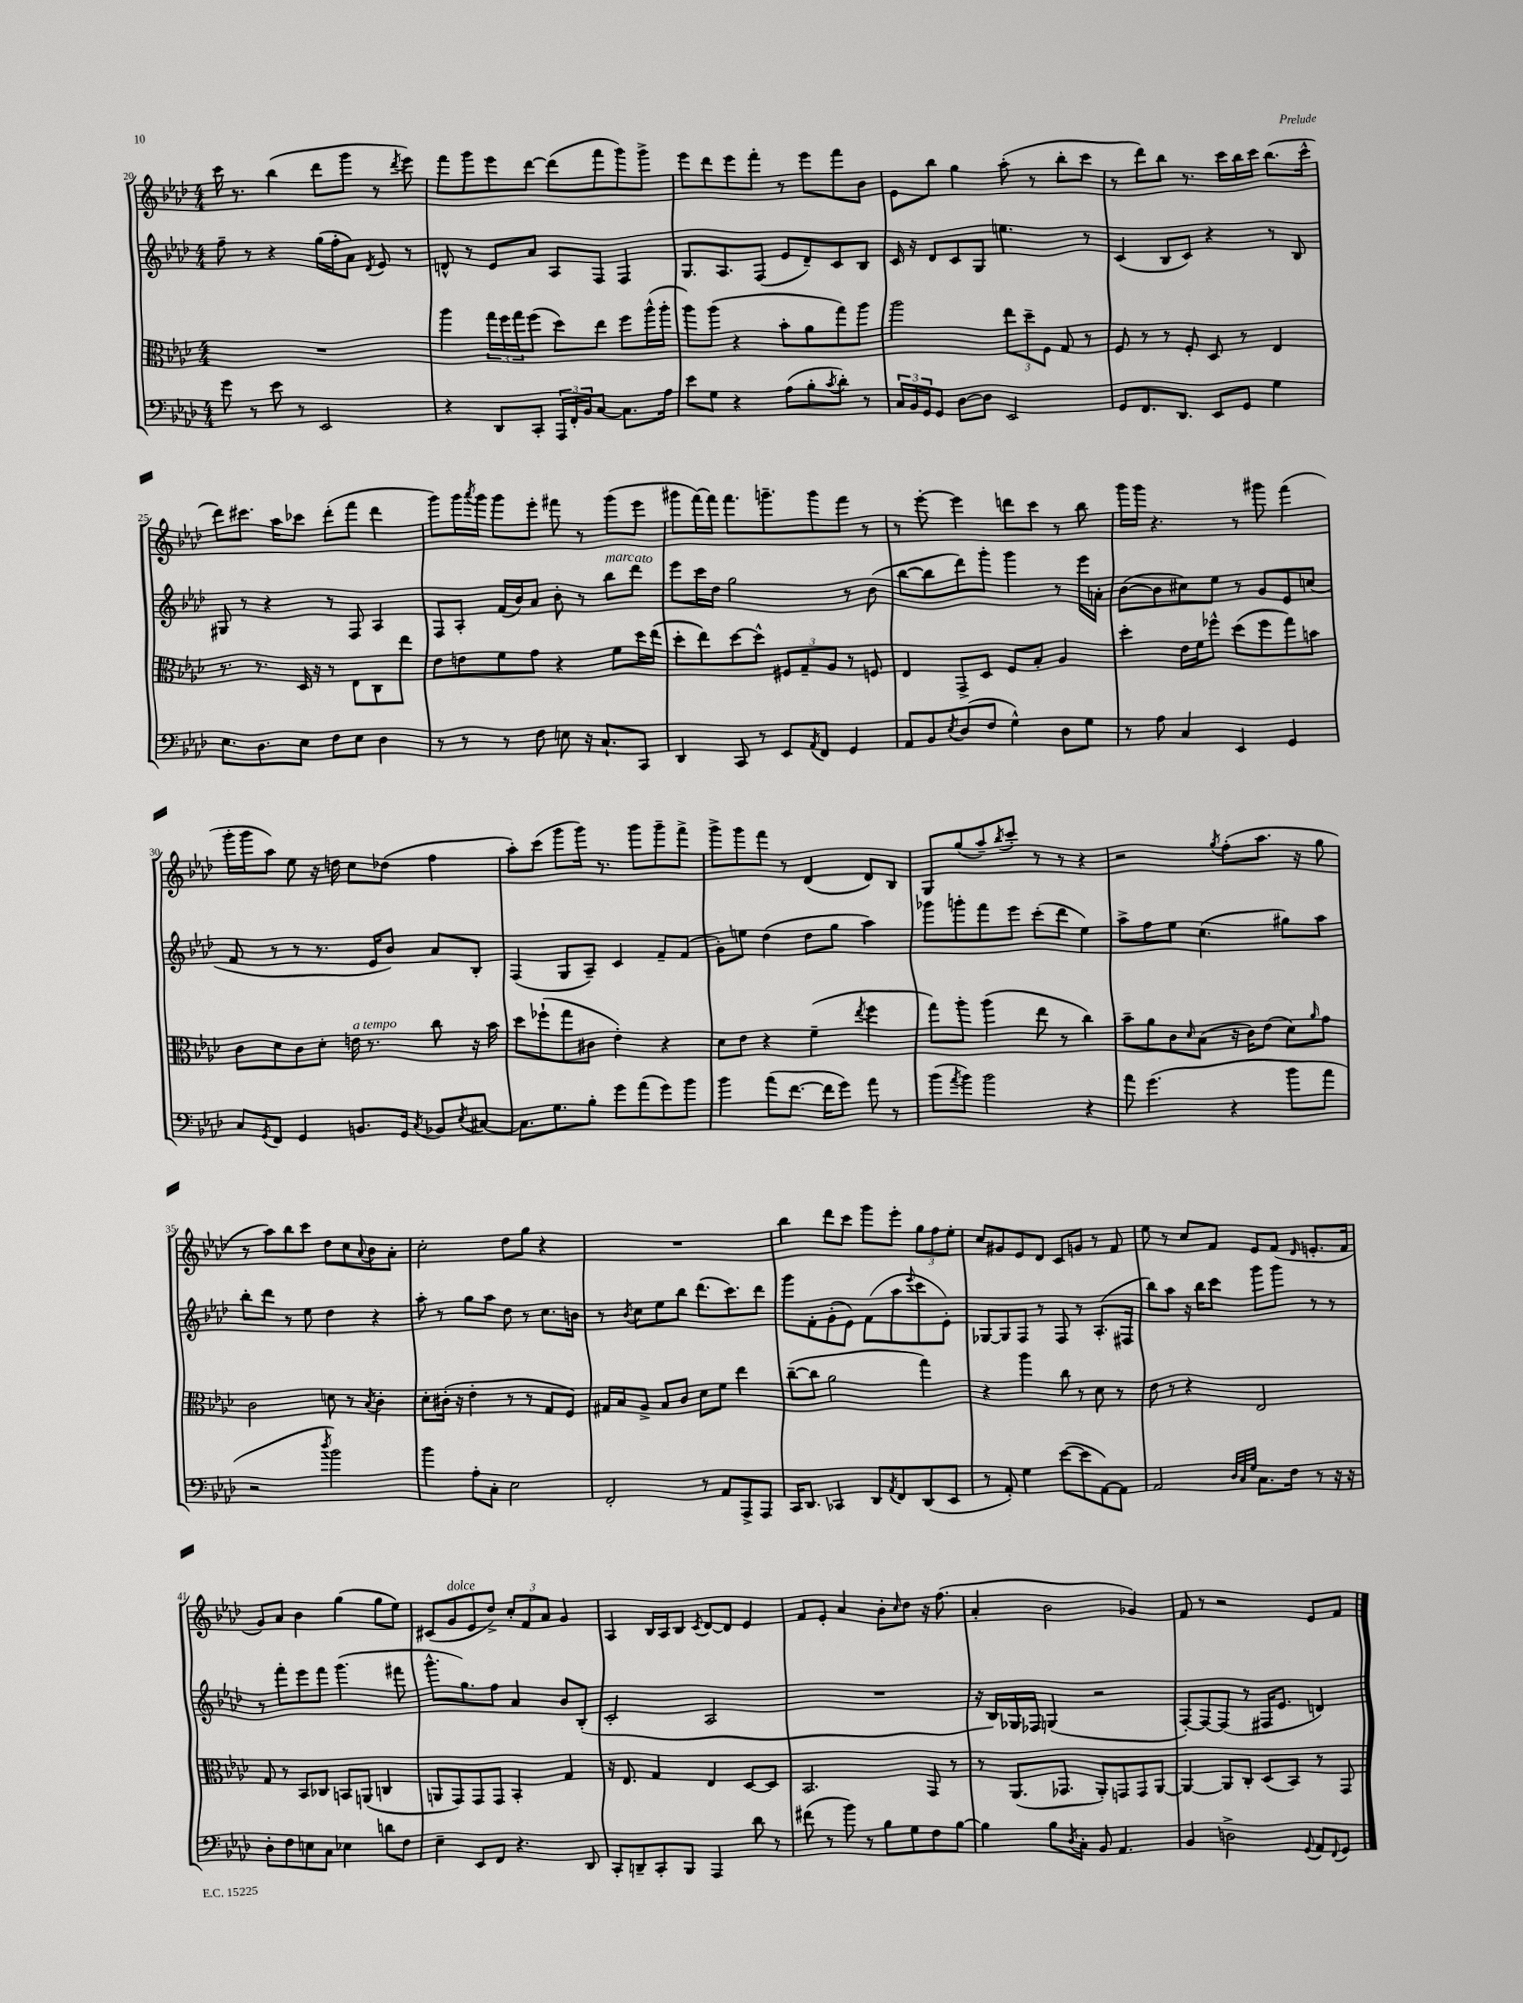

**kern	**kern	**kern	**kern
*part4	*part3	*part2	*part1
*staff4	*staff3	*staff2	*staff1
*clefF4	*clefC3	*clefG2	*clefG2
*k[b-e-a-d-]	*k[b-e-a-d-]	*k[b-e-a-d-]	*k[b-e-a-d-]
*M4/4	*M4/4	*M4/4	*M4/4
=20	=20	=20	=20
8g\	1r	8ff~\	16ccc\
.	.	.	8.r
8r	.	8r	.
8e-\	.	4r	(4bb-\
8r	.	.	.
2EE-/	.	(16gg\LL	8ddd-\L
.	.	16ff'\J	.
.	.	8a-\J)	8ggg\J
.	.	8qd-/	.
.	.	8e-/	8r
.	.	.	8qddd-/
.	.	8r	8eee-\)
=21	=21	=21	=21
4r	4aa-\	8dn^^/	8fff\L
.	.	8r	8ggg\
8DD-/L	24gg\LL	8e-/L	8eee-\
.	24ff\	.	.
.	24gg\J	.	.
8CC'/J	(8ff\J	8a-/J	[8ddd-\J
24AAA-/LL	8dd-\L)	8A-/L	(8ddd-\L]
24FF'/	.	.	.
24BB-/J	.	.	.
[8C/J	8ee-\J	8F/J	8fff\
8.C\L]	8ff\L	4F/	8ggg\)
.	(16aa-^^\L	.	8ggg^\J
16A-\Jk	16aa-'\JJ	.	.
=22	=22	=22	=22
8e-\L	8aa-\L)	8.G/L	8eee-\L
8G\J	(8aa-\J	.	8ddd-\
.	.	8.A-/	.
4r	4r	.	8eee-\
.	.	(8F/J	8fff'\J
(8A-\L	8b-'\L	8e-/L	8r
8B-'\	8a-\	8d-~/)	8eee-\L
8qc/	.	.	.
8d-'\J)	8gg\)	8c/	8fff\
8r	8aa-\J	8B-/J	8b-\J
=23	=23	=23	=23
24C/LL	2aa-\	16c/	8e-\L
24BB-/	.	.	.
.	.	16r	.
24GG/J	.	.	.
8GG/J	.	8d-/L	8bb-\J
[8D-\L	.	8c/	4gg\
8D-\J]	.	8G/J	.
2EE-/	12ee-\L	4.een\	(8aa-'\
.	12dd-~\	.	.
.	.	.	8r
.	12F\J	.	.
.	8G/	.	8bb-'\L
.	8r	8r	8ccc\J
=24	=24	=24	=24
8GG/L	8F/	(4c/	8r
8.FF/	8r	.	8ddd-\L)
.	8r	8B-/L	8bb-\J
8.DD-/J	.	.	.
.	8F'/	8c/J)	8.r
8EE-/L	8D-/	4r	.
.	.	.	16ccc\LL
8GG/J	8r	.	16bb-\
.	.	.	16ccc\JJ
4G\	4E-/	8r	(8.bb-\L
.	.	8B-/	.
.	.	.	16ccc^^\Jk
!!LO:LB:g=z
=25	=25	=25	=25
8.E-\L	8.r	8G#X/	8ddd-\L)
.	.	8r	8.ccc#X\J
8.D-\	8.r	.	.
.	.	4r	.
.	.	.	16aa-\KL
8E-\J	16D-/	.	8ccc-X\J
.	16r	.	.
8F\L	8r	8r	(8ddd-'\L
8E-\J	8E-\L	8F/	8fff\J
4D-\	8C\	4A-/	4ddd-\
.	8ee-\J	.	.
=26	=26	=26	=26
8r	8e-\L	8F/L	8ggg\L)
8r	8en\	8A-'/J	16ggg\L
.	.	.	8qaaa-/
.	.	.	16ggg\JJ
8r	8f\	(16f/LL	8ggg\L
.	.	16b-/J)	.
8F\	8g\J	8a-/J	8eee-'\J
8En\	4r	8b-'\	8fff#X\
16r	.	8r	8r
8.C`/L	.	.	.
!	!	!LO:TX:a:i:t=marcato	!
.	8f\L	8bb-\L	(8ggg\L
8CC/J	16dd-\L	8ddd-\J	8eee-\J
.	(16ee-\JJ	.	.
=27	=27	=27	=27
4DD-/	8dd-'\L	8eee-\L	8ggg#X\L
.	8ee-\)	16ccc\L	[16fff\L)
.	.	16dd-\JJ	16fff\JJ]
8CC/	[8dd-\	2gg\	8.fff\L
8r	8dd-^^\J]	.	.
.	.	.	8.gggn~\
8EE-/L	12F#X/L	.	.
.	12G~/	.	.
8qAA-/	.	.	.
8FF/J	.	.	8ggg\
.	12A-/J	.	.
4GG/	8r	8r	8fff\J
.	8Fn/	(8b-\	8r
=28	=28	=28	=28
8AA-/L	4E-/	[8bb-\L	8r
8BB-/	.	8bb-\]	[8eee-'\
8qE-/	.	.	.
(8D-/	8GG^/L	8ddd-\)	4eee-\]
8F/J	8D-/J	8ggg'\J	.
4G^^\)	8F/L	4ggg\	8dddn\L
.	8B-'/J	.	8ccc\J
8D-\L	4A-/	8r	8r
8G\J	.	16eee-\LL	8bb-\
.	.	16an'\JJ	.
=29	=29	=29	=29
8r	4dd-'\	([8b-\L	16ggg\LL
.	.	.	16ggg\JJ
8A-\	.	8b-\]	4.r
4C/	16e-\LL	8cc#X\)	.
.	16f\J	.	.
.	8ff-X^^\J	8ee-\J	.
4EE-/	(8dd-\L	8r	8r
.	8ff-\	8g/L	8ggg#X\
4GG/	8gg\)	8e-/	(4fff\
.	8bn\J	(8ccn/J	.
!!LO:LB:g=z
=30	=30	=30	=30
8C/L	8c\L	8f/	16ggg'\LL
.	.	.	16ggg\J
8qGG/	.	.	.
8FF/J	8d-\	8r	8aa-\J)
4GG/	8c\	8r	8ee-\
.	8d-'\J	8.r	16r
.	.	.	16ddn\
!	!LO:TX:a:i:t=a tempo	!	!
8.BBn/L	16en\	.	8cc\L
.	8.r	16e-/KL	.
.	.	8b-/J)	(8dd-X\J
16GG/Jk	.	.	.
8qC/	.	.	.
8BB-X/L	8cc\	8a-/L	4ff\
8qE-/	.	.	.
[8C#X/J	16r	8B-'/J	.
.	16b-\	.	.
=31	=31	=31	=31
8.C#\L]	8dd-\L	(4F/	8aa-'\L)
.	(8ff-X`\	.	(8ccc\J
8.G\	.	.	.
.	8gg\	8G/L	8ggg\L
8B-'\J	8c#X\J	8A-~/J)	16ggg\Jk)
.	.	.	8.r
8g\L	4e-'\)	4c/	.
(8a-\	.	.	8ggg\L
8g\)	4r	8f~/L	8ggg~\
8b-\J	.	(8f/J	8fff^\J
=32	=32	=32	=32
4b-\	8d-\L	8g'\L)	8ggg^\L
.	8e-\J	8een\J	8ggg\
(8a-\L	4r	(4dd-\	8fff\J
[8.f\J	.	.	8r
.	(4f~\	8dd-\L	(4d-/
16f\KL]	.	.	.
8g\J)	.	8gg\J	.
.	8qee-/	.	.
8a-\	4ff\	4aa-\)	8d-/L)
8r	.	.	8B-/J
=33	=33	=33	=33
(8b-\L	8gg\L)	8ggg-X\L	8G/L
8qa-/	.	.	.
8b-\J)	8aa-'\J	8gggn'\	(8gg/
2b-\	(4aa-\	8fff\	8aa-~/)
.	.	.	8qbb-/
.	.	8eee-\J	8ccc'/J
.	8ee-\	(8ccc'\L	8r
.	8r	8ddd-\J	8r
4r	4cc\)	4ee-\)	4r
=34	=34	=34	=34
8a-\	8b-~\L	8aa-^\L	2r
(4.g\	8a-\	8ff\	.
.	8c\	8ee-\J	.
.	16qqd-/	.	.
.	(8B-\J	(4.cc\	.
.	.	.	8qgg/
4r	16r	.	(8ff'\L
.	16c\KL)	.	.
.	(8e-\J	.	8.aa-\J
8b-\L	8d-\L)	8gg#X\L)	.
.	.	.	16r
.	16qqa-/	.	.
8a-\J	8g\J	8aa-\J	8gg\
!!LO:LB:g=z
=35	=35	=35	=35
2r	2c\	8bb-'\L	8r
.	.	8ddd-\J	8aa-\L)
.	.	8r	8bb-\
.	.	8ee-\	8ccc\J
8qdd-/	.	.	.
2b-\)	8dn\	4dd-\	8dd-\L
.	8r	.	8cc\
.	8qB-/	.	8qqa-/
.	4c'\	4r	8b-\
.	.	.	8a-'\J
=36	=36	=36	=36
4b-\	8d-'\L	8aa-'\	2cc'\
.	(16c#X'\Jk	8r	.
.	16r	.	.
8A-'\L	4e-'\	8gg\L	.
8C'\J	.	8aa-\J	.
2E-\	8r	8dd-\	8dd-\L
.	8r	8r	8gg\J
.	8G/L	8.cc\L	4r
.	8F/J)	.	.
.	.	16bn\Jk	.
=37	=37	=37	=37
2FF'/	16G#X/LL	8r	1r
.	16B-/J	.	.
.	.	8qb-/	.
.	8A-^/J	8cc\L	.
.	8B-/L	8ee-\	.
.	8c/J	8bb-\J	.
8r	8d-\L	(8.ddd-\L	.
8AA-/L	8f\J	.	.
.	.	8.ccc\)	.
8AAA-^/	4ee-\	.	.
8AAA-/J	.	8ddd-\J	.
=38	=38	=38	=38
16CC/KL	([8cc~\L	8ggg\L	4bb-\
8.DD-/J	.	.	.
.	8cc\J]	8f'\	.
4CC-X/	2a-\	(8g'\	8ddd-\L
.	.	8e-\J)	8ccc\J
8DD-/L	.	(8f\L	8ggg\L
8qAA-/	.	.	.
8FF/	.	8aa-\	8eee-'\J
.	.	8qqeee-/	.
(8DD-/	4gg\)	8ccc\	12gg\L
.	.	.	12ff\
8EE-/J	.	8e-'\J)	.
.	.	.	12ee-'\J
=39	=39	=39	=39
8r	4r	[8G-X/L	8cc/L
8AA-'/)	.	8G-/]	8g#X/
4G\	4aa-\	8F/J	8e-/
.	.	8r	8d-/J
([8e-\L	8cc\	8F/	8c/L
8e-\]	8r	8r	8gn/J
[8AA-\)	8d-\	(8.A-'/L	8r
8AA-\J]	8r	.	8f/
.	.	16F#X/Jk	.
=40	=40	=40	=40
2AA-/	8e-\	8bb-\L)	8ee-\
.	8r	8aa-\J	8r
.	4r	16r	8cc/L
.	.	16bb-\KL	.
.	.	8ccc\J	8f/J
32qqD-/LLL	.	.	.
32qqC/	.	.	.
32qqG/JJJ	.	.	.
8.C\L	2E-/	8ggg\L	8e-/L
.	.	8ggg\J	(8f/J
16F\Jk	.	.	.
.	.	.	16qqd-/
8r	.	8r	8.en'/L
16r	.	8r	.
16r	.	.	16f/Jk
!!LO:LB:g=z
=41	=41	=41	=41
8D-'\L	8G/	8r	8g/L)
8F\	8r	8fff'\L	8a-/J
8En\	8BB-/L	8eee-\	4b-\
8C\J	8C-X/J	8fff\J	.
4E-X\	8BBn/L	(4.ggg\	(4gg\
.	(8AAn/J	.	.
8dn\L	4Cn/	.	8gg\L
8F\J	.	8fff#X\	8ee-\J)
=42	=42	=42	=42
4E-~\	8AAn/L	8.ggg^^\L	(8c#X/L
!	!	!	!LO:TX:a:i:t=dolce
.	8GG/)	.	8g/
.	.	8.gg\)	.
8EE-/L	8GG/	.	8e-/
8FF/J	8GG/J	8ff\J	8dd-^/J)
4.r	4BB-'/	4a-/	12cc'/L
.	.	.	12f/
.	.	.	12a-/J
.	4G/	8b-/L	4g/
8DD-/	.	(8B-'/J	.
=43	=43	=43	=43
8CC'/L	16r	2c'/	4A-/
.	8.E-/	.	.
8DDn~/	.	.	.
8CC'/	4G/	.	16B-/LL
.	.	.	16A-/J
8BBB-/J	.	.	8B-/J
.	.	.	8qc/
4AAA-/	4E-/	2A-/	[8d-/L
.	.	.	8d-/J]
8d-\	[8D-/L	.	4e-/
8r	8D-/J]	.	.
=44	=44	=44	=44
(8f#X\	2.BB-/	1r	8f/L
8r	.	.	8e-'/J
8b-\)	.	.	4a-/
8r	.	.	.
8B-\L	.	.	8b-'\L
.	.	.	16qqcc/
8G\	.	.	8dd-\J
8F\	8GG/	.	16r
.	.	.	(8.ff\
[8B-\J	8r	.	.
=45	=45	=45	=45
4B-\]	8r	16r	4a-'/
.	.	16B-/LL)	.
.	(8.AA-/L	16G-X/	.
.	.	16F-X/JJ	.
8B-\L	.	(4Gn/	2b-\
.	8.GG-X/J	.	.
8qD-/	.	.	.
8C'\J	.	.	.
8BB-/	8AA-'/L)	2r	.
4.AA-/	8GGn/	.	.
.	8GG/	.	4g-X/)
.	[8AA-/J	.	.
=46	=46	=46	=46
4BB-/	4AA-/_	[8F'/L)	8f/
.	.	8F/_	8r
2Dn^\	8AA-/L]	(8F/J]	2r
.	8C'/J	8r	.
.	(8D-/L	16F#X/KL	.
.	.	8.e-/J	.
.	8BB-/J)	.	.
8qqGG/	.	.	.
8AA-/L	8r	4dn/)	8e-/L
8qqFF/	.	.	.
8GG/J	8GG/	.	8f/J
==	==	==	==
*-	*-	*-	*-
